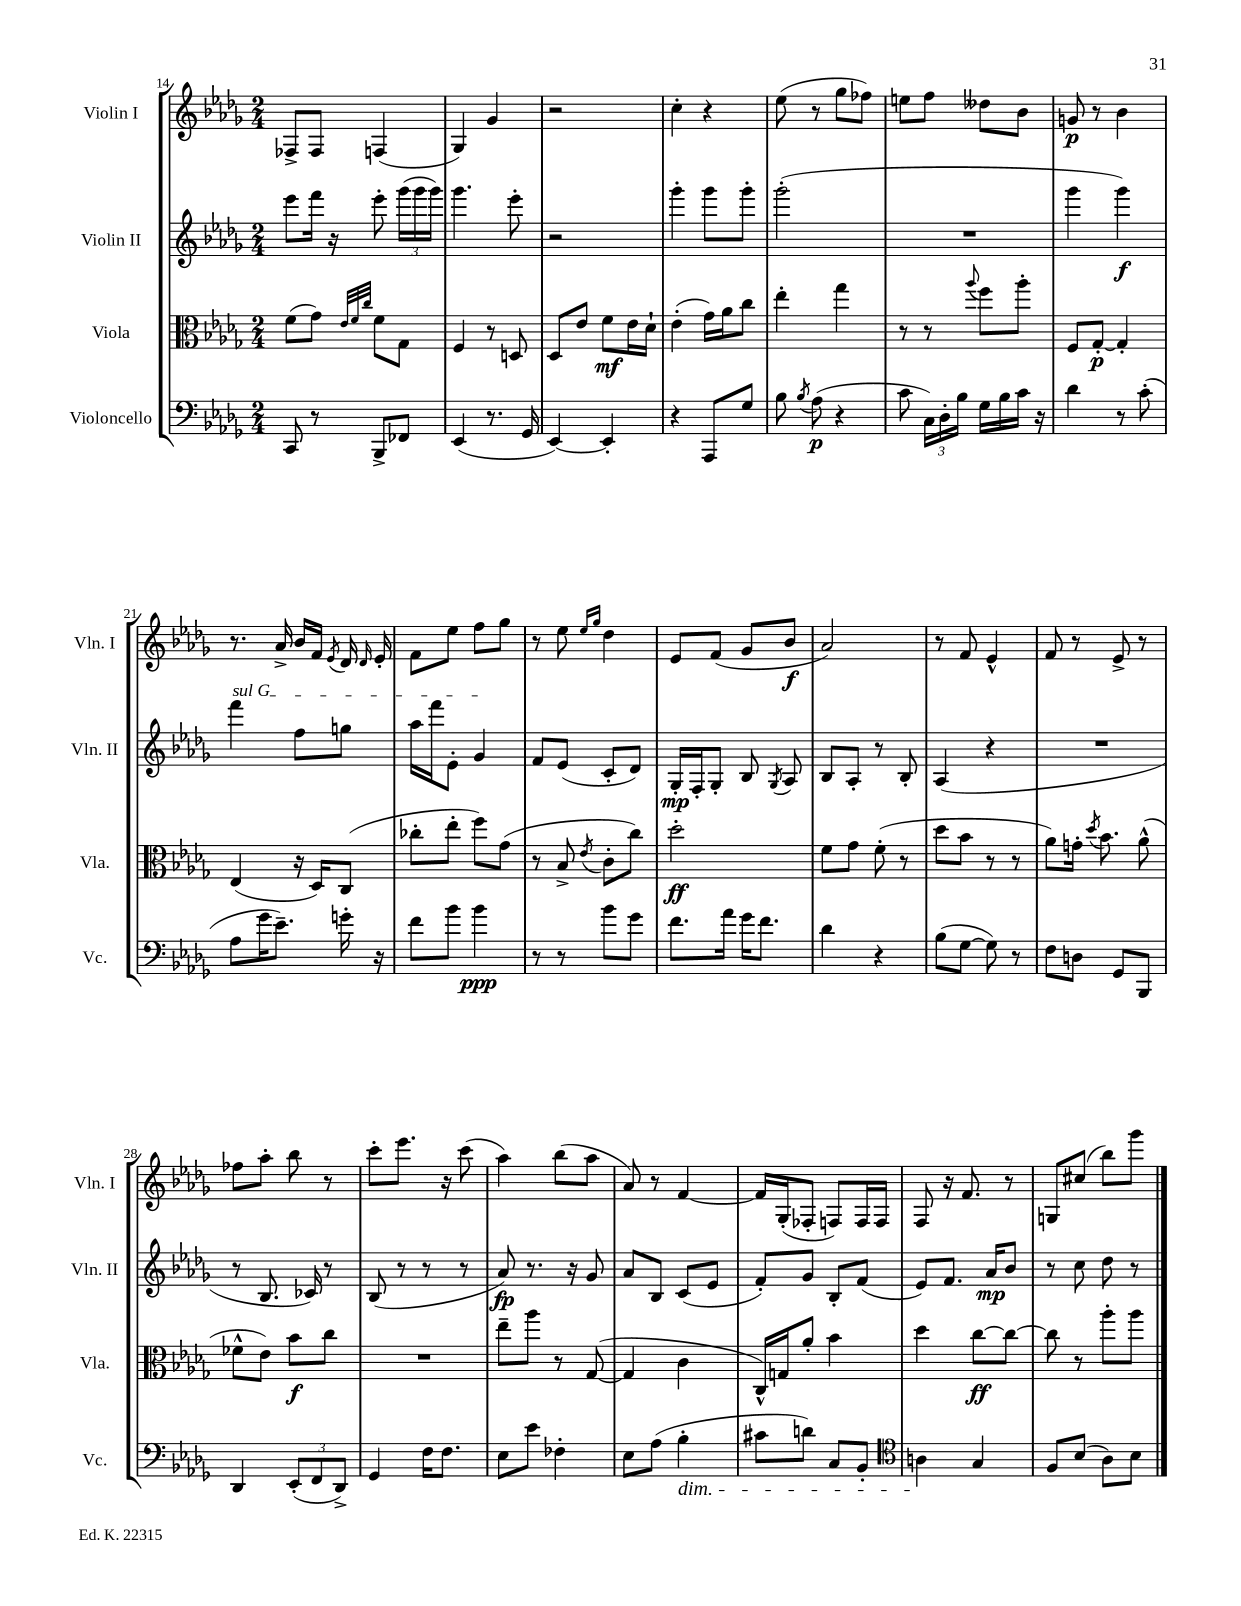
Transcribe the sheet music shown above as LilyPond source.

<<
\new StaffGroup <<
\new Staff = "s0" \with { instrumentName = "Violin I" shortInstrumentName = "Vln. I" } {
    \clef treble \key des \major \numericTimeSignature \time 2/4
    \autoBeamOff fes8[-> fes8] f4( |
    ges4) ges'4 |
    r2 |
    c''4-. r4 |
    ees''8( r8 ges''8[ fes''8]) |
    e''8[ f''8] deses''8[ bes'8] |
    g'8\p r8 bes'4 |
    r8. aes'16-> bes'16[ f'16] \acciaccatura { ees'8 } des'16 \grace { des'16 } ees'16-. |
    f'8[ ees''8] f''8[ ges''8] |
    r8 ees''8 \grace { ees''16[ ges''16] } des''4 |
    ees'8[ f'8]( ges'8[ bes'8]\f |
    aes'2) |
    r8 f'8 ees'4-^ |
    f'8 r8 ees'8-> r8 |
    fes''8[ aes''8]-. bes''8 r8 |
    c'''8[-. ees'''8.] r16 c'''8( |
    aes''4) bes''8[( aes''8] |
    aes'8) r8 f'4~ |
    f'16[ ges16-.( fes8]-. f8[) f16 f16] |
    f8 r16 f'8. r8 |
    g8[ cis''8]( bes''8[) ges'''8] \bar "|." |
}
\new Staff = "s1" \with { instrumentName = "Violin II" shortInstrumentName = "Vln. II" } {
    \clef treble \key des \major \numericTimeSignature \time 2/4
    \autoBeamOff ees'''8[ f'''16] r16 ees'''8-. \tuplet 3/2 { ges'''16[( ges'''16 ges'''16]) } |
    ges'''4. ees'''8-. |
    r2 |
    ges'''4-. ges'''8[ ges'''8]-. |
    ges'''2-.( |
    R2 |
    ges'''4 ges'''4\f) |
    \once \override TextSpanner.bound-details.left.text = \markup { \italic "sul G" } f'''4\startTextSpan f''8[ g''8] |
    aes''16[ f'''16 ees'8]-. ges'4\stopTextSpan |
    f'8[ ees'8]( c'8[-. des'8]) |
    ges16[-.\mp f16-. ges8]-. bes8 \acciaccatura { ges8 } aes8 |
    bes8[ aes8]-. r8 bes8-. |
    aes4( r4 |
    R2 |
    r8 bes8. ces'16) r8 |
    bes8( r8 r8 r8 |
    aes'8\fp) r8. r16 ges'8 |
    aes'8[ bes8] c'8[( ees'8] |
    f'8[-.) ges'8] bes8[-. f'8]( |
    ees'8[) f'8.] aes'16[\mp bes'8] |
    r8 c''8 des''8 r8 \bar "|." |
}
\new Staff = "s2" \with { instrumentName = "Viola" shortInstrumentName = "Vla." } {
    \clef alto \key des \major \numericTimeSignature \time 2/4
    \autoBeamOff f'8[( ges'8]) \grace { ees'32[ f'32 c''32] } f'8[ ges8] |
    f4 r8 d8 |
    des8[ ees'8] f'8[\mf ees'16 des'16]-! |
    ees'4-.( ges'16[) aes'16 c''8] |
    ees''4-. ges''4 |
    r8 r8 \appoggiatura { aes''8 } f''8[ aes''8]-. |
    f8[ ges8]~-.\p ges4-. |
    ees4( r16 des16[) c8]( |
    ces''8[-. ees''8]-. f''8[) ges'8]( |
    r8 bes8-> \acciaccatura { ees'8 } c'8[-. c''8]) |
    des''2-.\ff |
    f'8[ ges'8] f'8-.( r8 |
    des''8[ bes'8] r8 r8 |
    aes'8[) g'16]-. \acciaccatura { des''8 } bes'8. aes'8-^( |
    fes'8[-^ ees'8]) bes'8[\f c''8] |
    R2 |
    ees''8[-- aes''8] r8 ges8~( |
    ges4 c'4 |
    c16[-^) g16 aes'8]-. bes'4 |
    des''4 c''8[~\ff c''8]~ |
    c''8 r8 aes''8[-. aes''8] \bar "|." |
}
\new Staff = "s3" \with { instrumentName = "Violoncello" shortInstrumentName = "Vc." } {
    \clef bass \key des \major \numericTimeSignature \time 2/4
    \autoBeamOff c,8 r8 bes,,8[-> fes,8] |
    ees,4( r8. ges,16 |
    ees,4~) ees,4-. |
    r4 aes,,8[ ges8] |
    bes8 \acciaccatura { bes8 } aes8\p( r4 |
    c'8 \tuplet 3/2 { c16[) des16-. bes16] } ges16[ bes16 c'16] r16 |
    des'4 r8 c'8-.( |
    aes8[ ges'16 ees'8.]--) g'16-. r16 |
    f'8[ bes'8] bes'4\ppp |
    r8 r8 bes'8[ ges'8] |
    f'8.[ aes'16] ges'16[ f'8.] |
    des'4 r4 |
    bes8[( ges8]~ ges8) r8 |
    f8[ d8] ges,8[ bes,,8] |
    des,4 \tuplet 3/2 { ees,8[-.( f,8 des,8]->) } |
    ges,4 f16[ f8.] |
    ees8[ ees'8] fes4-. |
    ees8[ aes8]( bes4-.\dim |
    cis'8[ d'8]) c8[ bes,8]-. |
    \clef tenor a4\! ges4 |
    f8[ bes8]( aes8[) bes8] \bar "|." |
}
>>
>>
\layout { \context { \Score currentBarNumber = #14 } }
